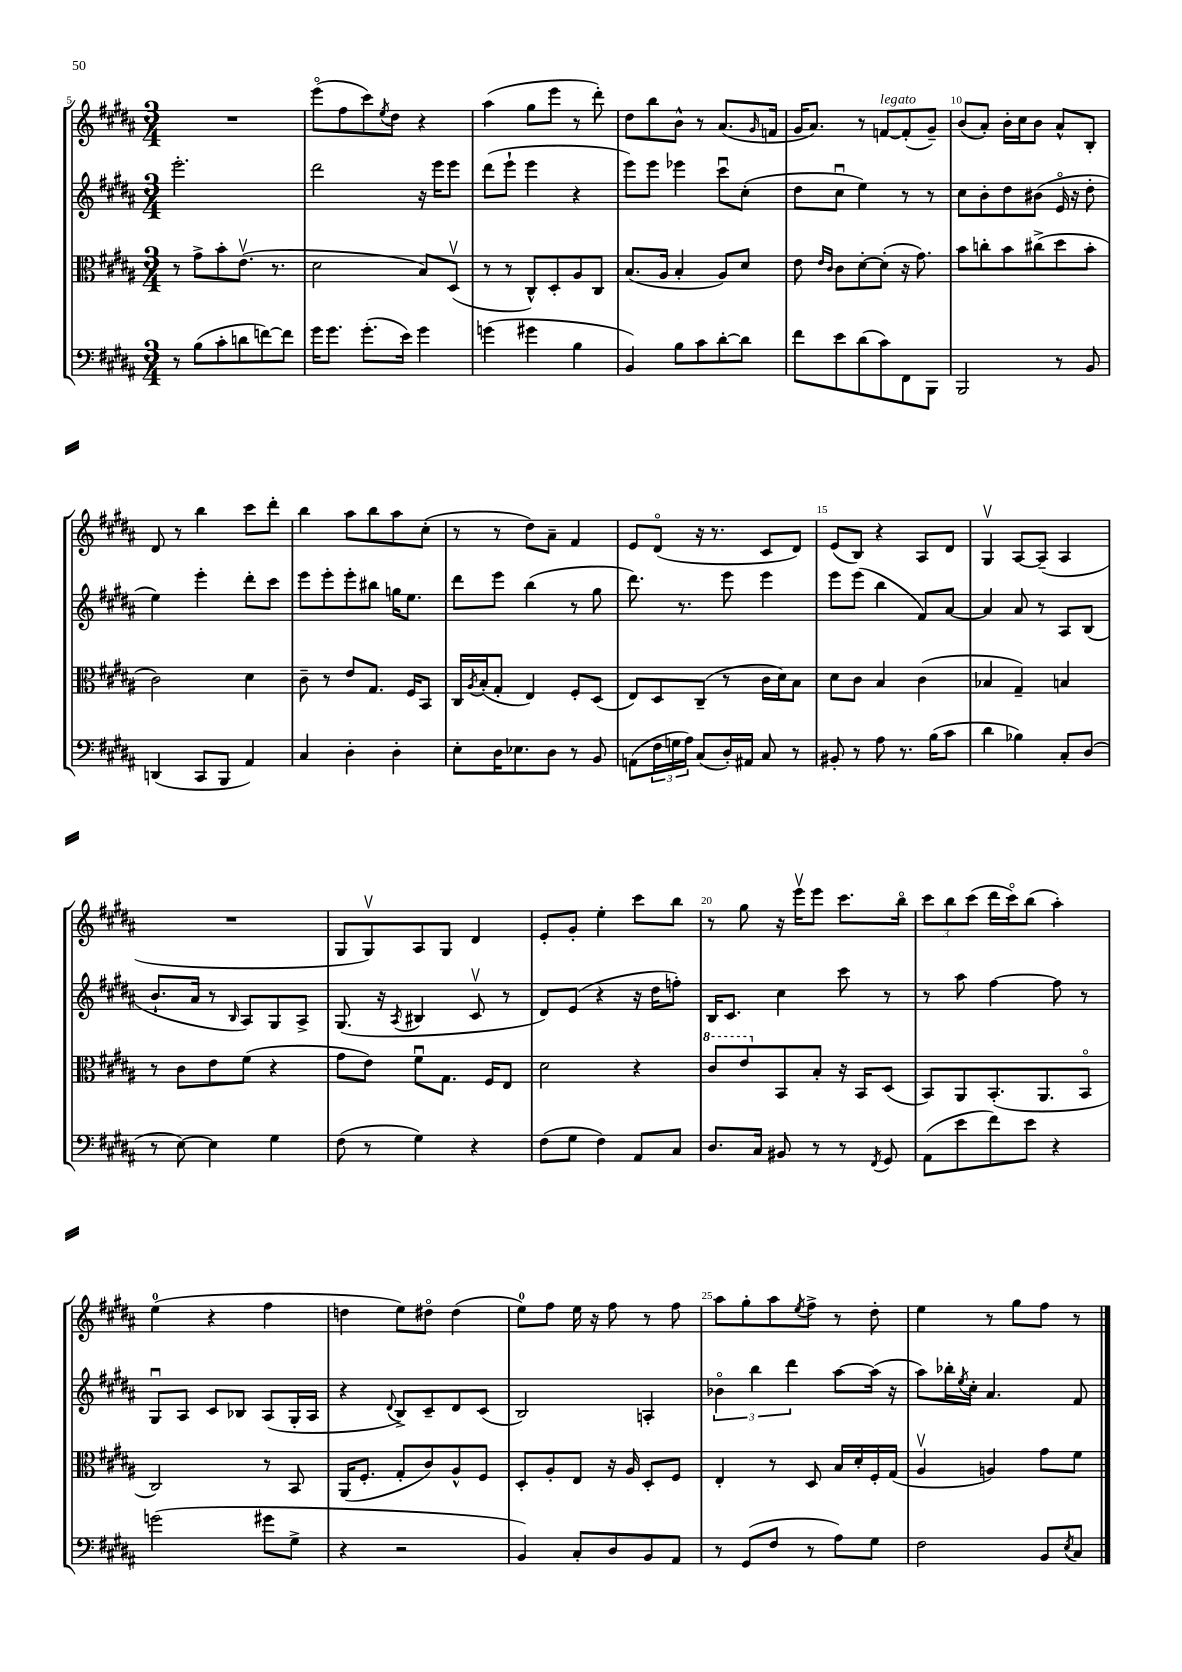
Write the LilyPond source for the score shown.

<<
\new StaffGroup <<
\new Staff = "s0" {
    \clef treble \key b \major \numericTimeSignature \time 3/4
    R2. |
    e'''8\flageolet( fis''8 cis'''8) \acciaccatura { e''8 } dis''8 r4 |
    ais''4( gis''8 e'''8 r8 dis'''8-.) |
    dis''8 b''8 b'8-^ r8 ais'8.( \grace { gis'16 } f'16 |
    gis'16 ais'8.) r8 f'8~^\markup { \italic "legato" } f'8-.( gis'8--) |
    b'8( ais'8-.) b'16-. cis''16 b'8 ais'8-^ b8-. |
    dis'8 r8 b''4 cis'''8 dis'''8-. |
    b''4 ais''8 b''8 ais''8 cis''8-.( |
    r8 r8 dis''8) ais'8-- fis'4 |
    e'8 dis'8\flageolet( r16 r8. cis'8 dis'8) |
    e'8( b8) r4 ais8 dis'8 |
    gis4\upbow ais8~ ais8--( ais4 |
    R2. |
    gis8 gis8\upbow) ais8 gis8 dis'4 |
    e'8-. gis'8-. e''4-. cis'''8 b''8 |
    r8 gis''8 r16 e'''16\upbow e'''8 cis'''8. b''16\flageolet |
    \tuplet 3/2 { cis'''8 b''8 cis'''8( } dis'''16 cis'''16\flageolet) b''8( ais''4-.) |
    e''4-0( r4 fis''4 |
    d''4 e''8) dis''8\flageolet dis''4( |
    e''8-0) fis''8 e''16 r16 fis''8 r8 fis''8 |
    ais''8 gis''8-. ais''8 \acciaccatura { e''8 } fis''8-> r8 dis''8-. |
    e''4 r8 gis''8 fis''8 r8 \bar "|." |
}
\new Staff = "s1" {
    \clef treble \key b \major \numericTimeSignature \time 3/4
    e'''2.-. |
    dis'''2 r16 e'''16 e'''8 |
    dis'''8( e'''8-! e'''4 r4 |
    e'''8) e'''8 ees'''4 cis'''8\downbow cis''8-.( |
    dis''8 cis''8\downbow e''4) r8 r8 |
    cis''8 b'8-. dis''8 bis'8( e'16\flageolet r16 dis''8-. |
    e''4) e'''4-. dis'''8-. cis'''8 |
    e'''8 e'''8-. e'''8-. bis''8 g''16 e''8. |
    dis'''8 e'''8 b''4( r8 gis''8 |
    dis'''8.) r8. e'''8 e'''4 |
    e'''8 e'''8( b''4 fis'8) ais'8~ |
    ais'4 ais'8 r8 ais8 b8( |
    b'8.-! ais'16 r8 \grace { b16 } ais8) gis8 ais8-> |
    gis8.( r16 \acciaccatura { ais8 } bis4 cis'8\upbow r8 |
    dis'8) e'8( r4 r16 dis''16 f''8-.) |
    b16 cis'8. cis''4 cis'''8 r8 |
    r8 ais''8 fis''4~ fis''8 r8 |
    gis8\downbow ais8 cis'8 bes8 ais8( gis16-. ais16 |
    r4 \appoggiatura { dis'8 } b8->) cis'8-- dis'8 cis'8( |
    b2) a4-. |
    \tuplet 3/2 { bes'4\flageolet b''4 dis'''4 } ais''8~ ais''16( r16 |
    ais''8) bes''16-. \acciaccatura { e''8 } cis''16-. ais'4. fis'8 \bar "|." |
}
\new Staff = "s2" {
    \clef alto \key b \major \numericTimeSignature \time 3/4
    r8 gis'8-> b'8-. e'8.\upbow( r8. |
    dis'2 b8) dis8\upbow( |
    r8 r8 cis8-^) dis8-. ais8 cis8 |
    b8.( ais16 b4-. ais8) dis'8 |
    e'8 \grace { e'16 cis'16 } cis'8 dis'8~-. dis'8-.( r16 gis'8.) |
    b'8 c''8-. b'8 cis''8->( dis''8 b'8-. |
    cis'2) dis'4 |
    cis'8-- r8 e'8 gis8. fis16 b,8 |
    cis16 \acciaccatura { ais8 } b16-.( gis8-. e4) fis8-. dis8( |
    e8) dis8 cis8--( r8 cis'16 dis'16) b8 |
    dis'8 cis'8 b4 cis'4( |
    bes4 gis4--) b4 |
    r8 cis'8 e'8 fis'8( r4 |
    gis'8 e'8) fis'8\downbow gis8. fis16 e8 |
    dis'2 r4 |
    \ottava #1 cis''8 e''8 \ottava #0 b,8 b8-. r16 b,16 dis8( |
    b,8) ais,8 b,8.-.( ais,8. b,8\flageolet |
    cis2) r8 b,8 |
    ais,16( fis8.-. gis8-. cis'8) ais8-^ fis8 |
    dis8-. ais8-. e8 r16 ais16 dis8-. fis8 |
    e4-. r8 dis8 b16 dis'16-. fis16-. gis16( |
    ais4\upbow a4) gis'8 fis'8 \bar "|." |
}
\new Staff = "s3" {
    \clef bass \key b \major \numericTimeSignature \time 3/4
    r8 b8( cis'8-. d'8 f'8~) f'8 |
    gis'16 gis'8. gis'8.-.( e'16) gis'4 |
    g'4( gis'4 b4 |
    b,4) b8 cis'8 dis'8~-. dis'8 |
    fis'8 e'8 dis'8( cis'8) fis,8 b,,8 |
    b,,2 r8 b,8 |
    d,4( cis,8 b,,8 ais,4) |
    cis4 dis4-. dis4-. |
    e8-. dis16 ees8. dis8 r8 b,8 |
    a,8( \tuplet 3/2 { fis16 g16 ais16) } cis8( dis16-.) ais,16 cis8 r8 |
    bis,8-. r8 ais8 r8. b16( cis'8 |
    dis'4 bes4) cis8-. dis8( |
    r8 e8~) e4 gis4 |
    fis8( r8 gis4) r4 |
    fis8( gis8 fis4) ais,8 cis8 |
    dis8. cis16 bis,8 r8 r8 \acciaccatura { fis,8 } gis,8 |
    ais,8( e'8 fis'8) e'8 r4 |
    g'2( gis'8 gis8-> |
    r4 r2 |
    b,4) cis8-. dis8 b,8 ais,8 |
    r8 gis,8( fis8 r8 ais8) gis8 |
    fis2 b,8 \acciaccatura { e8 } cis8 \bar "|." |
}
>>
>>
\layout { \context { \Score currentBarNumber = #5 \override BarNumber.break-visibility = ##(#f #t #t) barNumberVisibility = #(every-nth-bar-number-visible 5) } }
